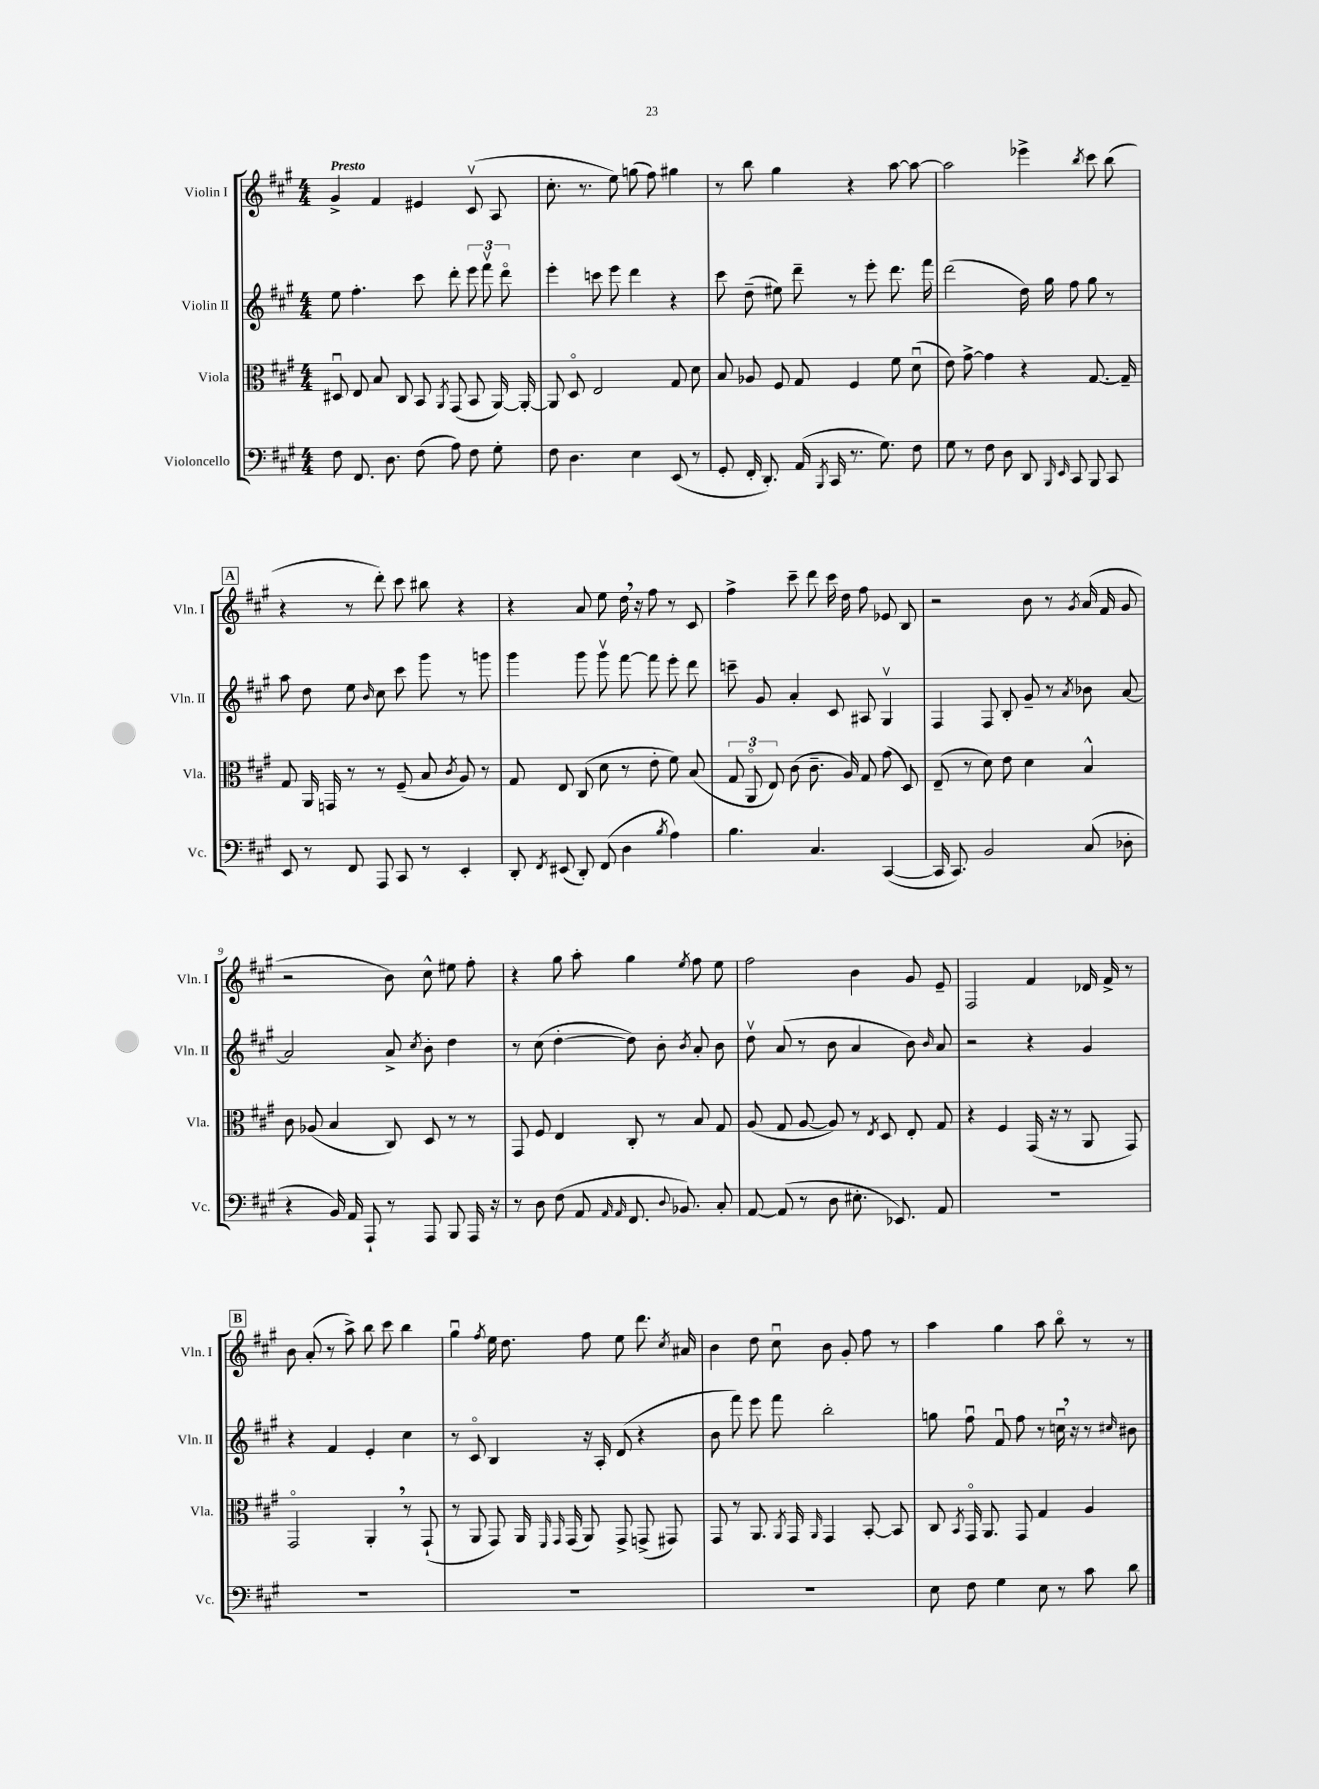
<<
\new StaffGroup <<
\new Staff = "s0" \with { instrumentName = "Violin I" shortInstrumentName = "Vln. I" } {
    \clef treble \key a \major \numericTimeSignature \time 4/4 \tempo "Presto"
    \autoBeamOff gis'4-> fis'4 eis'4 cis'8\upbow( a8 |
    cis''8.-. r8. e''8) g''8( fis''8) gis''4 |
    r8 b''8 gis''4 r4 a''8~ a''8~ |
    a''2 ees'''4-> \acciaccatura { b''8 } cis'''8 b''8( |
    \mark \markup { \box "A" } r4 r8 d'''8-.) cis'''8 bis''8 r4 |
    r4 a'8 e''8 d''16 \breathe r16 fis''8 r8 cis'8 |
    fis''4-> cis'''8-- d'''8 cis'''16 d''16 fis''8 ees'8 b8 |
    r2 b'8 r8 \acciaccatura { gis'8 } a'16( fis'16 gis'8 |
    r2 b'8) cis''8-^ eis''8 fis''8-. |
    r4 gis''8 a''8-. gis''4 \acciaccatura { e''8 } fis''8 e''8 |
    fis''2 b'4 gis'8 e'8-- |
    fis2 fis'4 des'16 fis'16-> r8 |
    \mark \markup { \box "B" } b'8 a'8-.( r8 a''8->) b''8 cis'''8 b''4 |
    gis''4\downbow \acciaccatura { fis''8 } e''16 d''8. fis''8 e''8 d'''8. \acciaccatura { cis''8 } ais'16 |
    b'4 d''8 cis''8\downbow b'8 gis'8-. fis''8 r8 |
    a''4 gis''4 a''8 b''8\flageolet r8 r8 \bar "|." |
}
\new Staff = "s1" \with { instrumentName = "Violin II" shortInstrumentName = "Vln. II" } {
    \clef treble \key a \major \numericTimeSignature \time 4/4
    \autoBeamOff e''8 fis''4.-. cis'''8 d'''8-. \tuplet 3/2 { e'''8 fis'''8\upbow d'''8\flageolet } |
    e'''4-. c'''8 e'''8 d'''4 r4 |
    cis'''8 d''8--( eis''8) d'''8-- r8 e'''8-. d'''8. fis'''16 |
    d'''2( d''16) gis''16 fis''8 gis''8 r8 |
    \mark \markup { \box "A" } a''8 d''8 e''8 \grace { b'16 } cis''8 cis'''8 gis'''8 r8 g'''8 |
    gis'''4 gis'''8 gis'''8\upbow fis'''8~ fis'''8 e'''8-. d'''8 |
    c'''8-- gis'8 a'4-. cis'8 ais8 gis4\upbow |
    fis4 fis8 b8-. gis'8-- r8 \acciaccatura { a'8 } bes'8 a'8~ |
    a'2 a'8-> \acciaccatura { cis''8 } b'8-. d''4 |
    r8 cis''8( d''4~-. d''8) b'8-. \acciaccatura { b'8 } a'8-. b'8 |
    d''8\upbow a'8( r8 b'8 a'4 b'8) \grace { b'16 } a'8 |
    r2 r4 gis'4 |
    \mark \markup { \box "B" } r4 fis'4 e'4-. cis''4 |
    r8 cis'8\flageolet b4 r16 a16-. d'8( r4 |
    b'8 fis'''8) e'''8 fis'''8 b''2-. |
    g''8 fis''8\downbow fis'8\downbow fis''8 r8 c''16\downbow \breathe r16 r8 \grace { cis''16 } bis'8 \bar "|." |
}
\new Staff = "s2" \with { instrumentName = "Viola" shortInstrumentName = "Vla." } {
    \clef alto \key a \major \numericTimeSignature \time 4/4
    \autoBeamOff dis8\downbow e8 b8 cis8 b,8 \acciaccatura { a,8 } gis,8( b,8 a,16~) a,16~-. |
    a,8 d8\flageolet e2 gis8 d'8 |
    b8 aes8 fis8 gis8 fis4 fis'8 d'8\downbow( |
    e'8) gis'8~-> gis'4 r4 gis8.~ gis16-- |
    \mark \markup { \box "A" } gis8 a,16 g,16 r8 r8 fis8--( b8 \acciaccatura { cis'8 } a8) r8 |
    gis8 e8 cis8( d'8 r8 e'8-. fis'8) b8( |
    \tuplet 3/2 { gis8 a,8\flageolet e8) } cis'8( cis'8.-- a16) gis8 gis'8( d8) |
    e8--( r8 d'8) e'8 d'4 b4-^ |
    cis'8 aes8( b4 cis8) d8 r8 r8 |
    gis,8 fis8 e4 cis8-. r8 b8 gis8 |
    a8( gis8 a8~ a8) r8 \acciaccatura { e8 } d8 e8-. gis8 |
    r4 fis4 gis,16( r16 r8 a,8 gis,8) |
    \mark \markup { \box "B" } gis,2\flageolet a,4-. \breathe r8 gis,8-!( |
    r8 a,8 gis,8) a,16 \grace { fis,16 gis,16 } gis,16( a,8) gis,8-> g,8->( gis,8) |
    gis,8 r8 a,8. \acciaccatura { a,8 } gis,16 \grace { a,16 } gis,4 b,8~-. b,8 |
    cis8 \acciaccatura { b,8 } gis,16\flageolet a,8. gis,8 gis4 a4 \bar "|." |
}
\new Staff = "s3" \with { instrumentName = "Violoncello" shortInstrumentName = "Vc." } {
    \clef bass \key a \major \numericTimeSignature \time 4/4
    \autoBeamOff fis8 fis,8. d8. fis8( a8) fis8 gis8-. |
    fis8 d4. e4 e,8( r8 |
    gis,8-. fis,16-. d,8.-.) a,16( \acciaccatura { b,,8 } cis,16 r8. gis8.) fis8 |
    gis8 r8 fis8 d8 d,8 \grace { b,,16 e,16 } cis,8 b,,8 cis,8 |
    \mark \markup { \box "A" } e,8 r8 fis,8 a,,8 cis,8 r8 e,4-. |
    d,8-. \acciaccatura { fis,8 } eis,8( d,8-.) fis,8( d4 \acciaccatura { b8 } a4) |
    b4. cis4. cis,4~( |
    cis,16 cis,8.) b,2 cis8( des8-. |
    r4 b,16) a,16 a,,8-! r8 a,,8 b,,8 a,,16 r16 |
    r8 d8 fis8( a,8 \grace { a,16 a,16 } fis,8. \appoggiatura { d8 } bes,8.) cis8-. |
    a,8~ a,8( r8 d8 eis8.-. ees,8.) a,8 |
    R1 |
    \mark \markup { \box "B" } R1 |
    R1 |
    R1 |
    e8 fis8 gis4 e8 r8 cis'8 d'8 \bar "|." |
}
>>
>>
